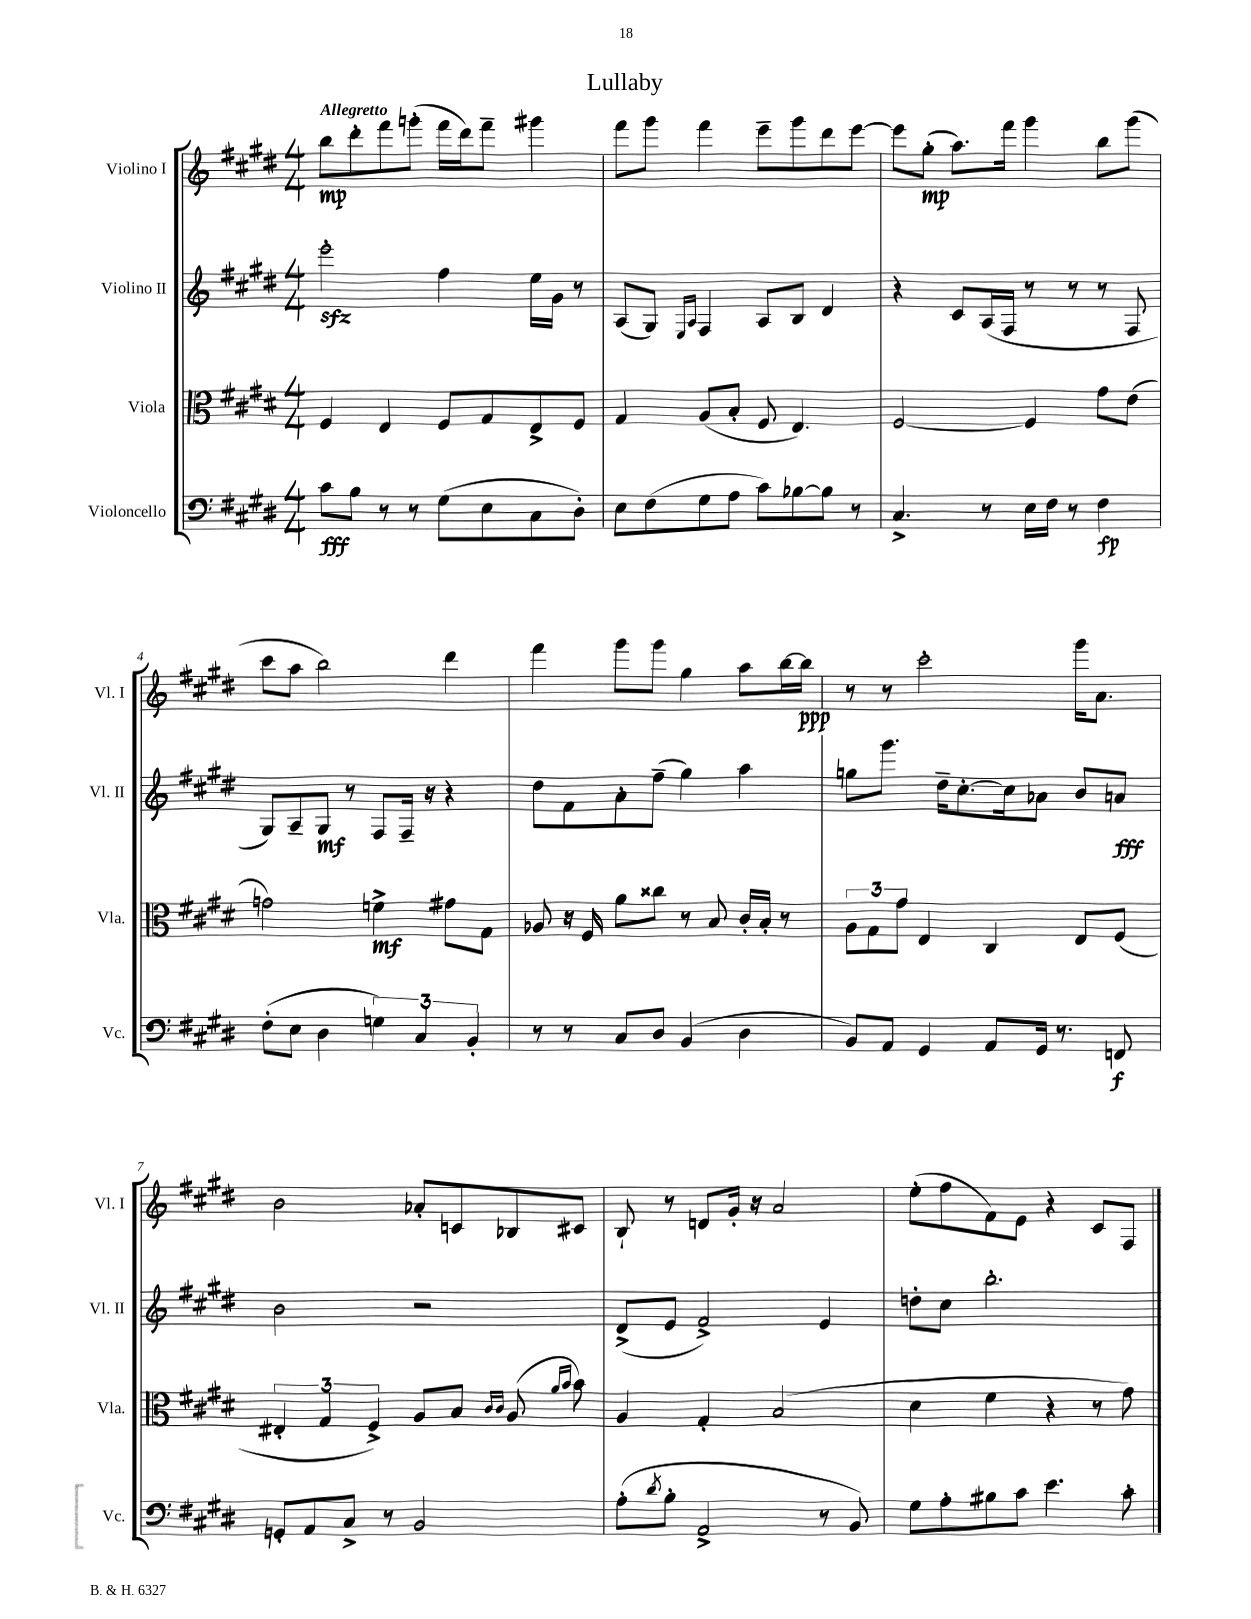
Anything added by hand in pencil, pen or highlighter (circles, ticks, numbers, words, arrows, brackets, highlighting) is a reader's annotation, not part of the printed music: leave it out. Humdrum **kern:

**kern	**kern	**kern	**kern
*staff4	*staff3	*staff2	*staff1
*clefF4	*clefC3	*clefG2	*clefG2
*k[f#c#g#d#]	*k[f#c#g#d#]	*k[f#c#g#d#]	*k[f#c#g#d#]
*M4/4	*M4/4	*M4/4	*M4/4
8c#\L	4F#/	2eee'\	8bb\L
8B\J	.	.	8ddd#'\
8r	4E/	.	8fff#\
8r	.	.	(8ggg'\J
(8G#\L	8F#/L	4ff#\	16fff#\LL
.	.	.	16ddd#\J)
8E\	8G#/	.	8fff#~\J
8C#\	8E^/	16ee\LL	4ggg#\
.	.	16g#\JJ	.
8D#'\J)	8F#/J	8r	.
=	=	=	=
8E\L	4G#/	(8A/L	8fff#\L
(8F#\	.	8G#/J)	8ggg#\J
.	.	16qqE/LL	.
.	.	16qqA/JJ	.
8G#\	(8A/L	4F#/	4fff#\
8A\J	8B'/J	.	.
8c#\L)	8F#/	8A/L	8eee~\L
[8B-\	4.E/)	8B/J	8ggg#\
8B-\]J	.	4d#/	8ddd#\
8r	.	.	[8eee\J
=	=	=	=
4.C#^/	[2F#/	4r	8eee\]L
.	.	.	(8gg#'\J
.	.	8c#/L	8.aa\L)
8r	.	(16A/L	.
.	.	16F#/JJ	16fff#\Jk
16E\LL	4F#/]	8r	4ggg#\
16F#\JJ	.	.	.
8r	.	8r	.
4F#\	8g#\L	8r	8bb\L
.	(8e\J	8F#/	(8ggg#\J
=	=	=	=
(8F#'\L	2g\)	8G#/L)	8ccc#\L
8E\J	.	8A~/	8aa\J
4D#\	.	8G#/J	2bb\)
.	.	8r	.
6G\)	4f^\	8F#/L	.
.	.	16F#~/Jk	.
6C#/	.	.	.
.	.	16r	.
.	8g#\L	4r	4ddd#\
6BB'/	.	.	.
.	8G#\J	.	.
=	=	=	=
8r	8A-/	8dd#\L	4fff#\
8r	16r	8f#\	.
.	16F#/	.	.
8C#/L	8a\L	8a'\	8ggg#\L
8D#/J	8cc##\J	(8ff#~\J	8ggg#\J
(4BB/	8r	4gg#\)	4gg#\
.	8B/	.	.
4D#\	16c#'/LL	4aa\	8aa\L
.	16B'/JJ	.	.
.	8r	.	[16bb\L
.	.	.	16bb\]JJ
=	=	=	=
8BB/L)	12A\L	8gg\L	8r
.	12G#\	.	.
8AA/J	.	8.ggg#\J	8r
.	12g#\J	.	.
4GG#/	4E/	.	2ccc#'\
.	.	16dd#~\LK	.
.	.	[8.cc#'\	.
8AA/L	4C#/	.	.
.	.	16cc#\]k	.
16GG#/Jk	.	8a-\J	.
8.r	.	.	.
.	8E/L	8b/L	16ggg#\LK
.	.	.	8.a\J
8FF/	(8F#/J	8a/J	.
=	=	=	=
8GG'/L	6E#'/	2b\	2b\
8AA/	.	.	.
.	6G#/	.	.
8C#^/J	.	.	.
.	6F#^/)	.	.
8r	.	.	.
2BB/	8A/L	2r	8a-'/L
.	8B/J	.	8c/
.	16qqc#/LL	.	.
.	16qqc#/JJ	.	.
.	(8A/	.	8B-/
.	16qqa/LL	.	.
.	16qqb/JJ	.	.
.	8b\)	.	8c#/J
=	=	=	=
(8A'\L	4A/	(8d#^/L	8B`/
8qd#/	.	.	.
8B'\J	.	8e/J	8r
2AA^/	4G#'/	2f#^/)	8d/L
.	.	.	16g#'/Jk
.	.	.	16r
.	(2B/	.	2a/
8r	.	4e/	.
8BB/)	.	.	.
=	=	=	=
8G#\L	4d#\	8dd'\L	(8ee'\L
8A'\	.	8cc#\J	8ff#\
8B#\	4f#\	2.bb'\	8f#\)
8c#\J	.	.	8e\J
4.e\	4r	.	4r
.	8r	.	8c#/L
8c#'\	8g#\)	.	8F#/J
==	==	==	==
*-	*-	*-	*-
